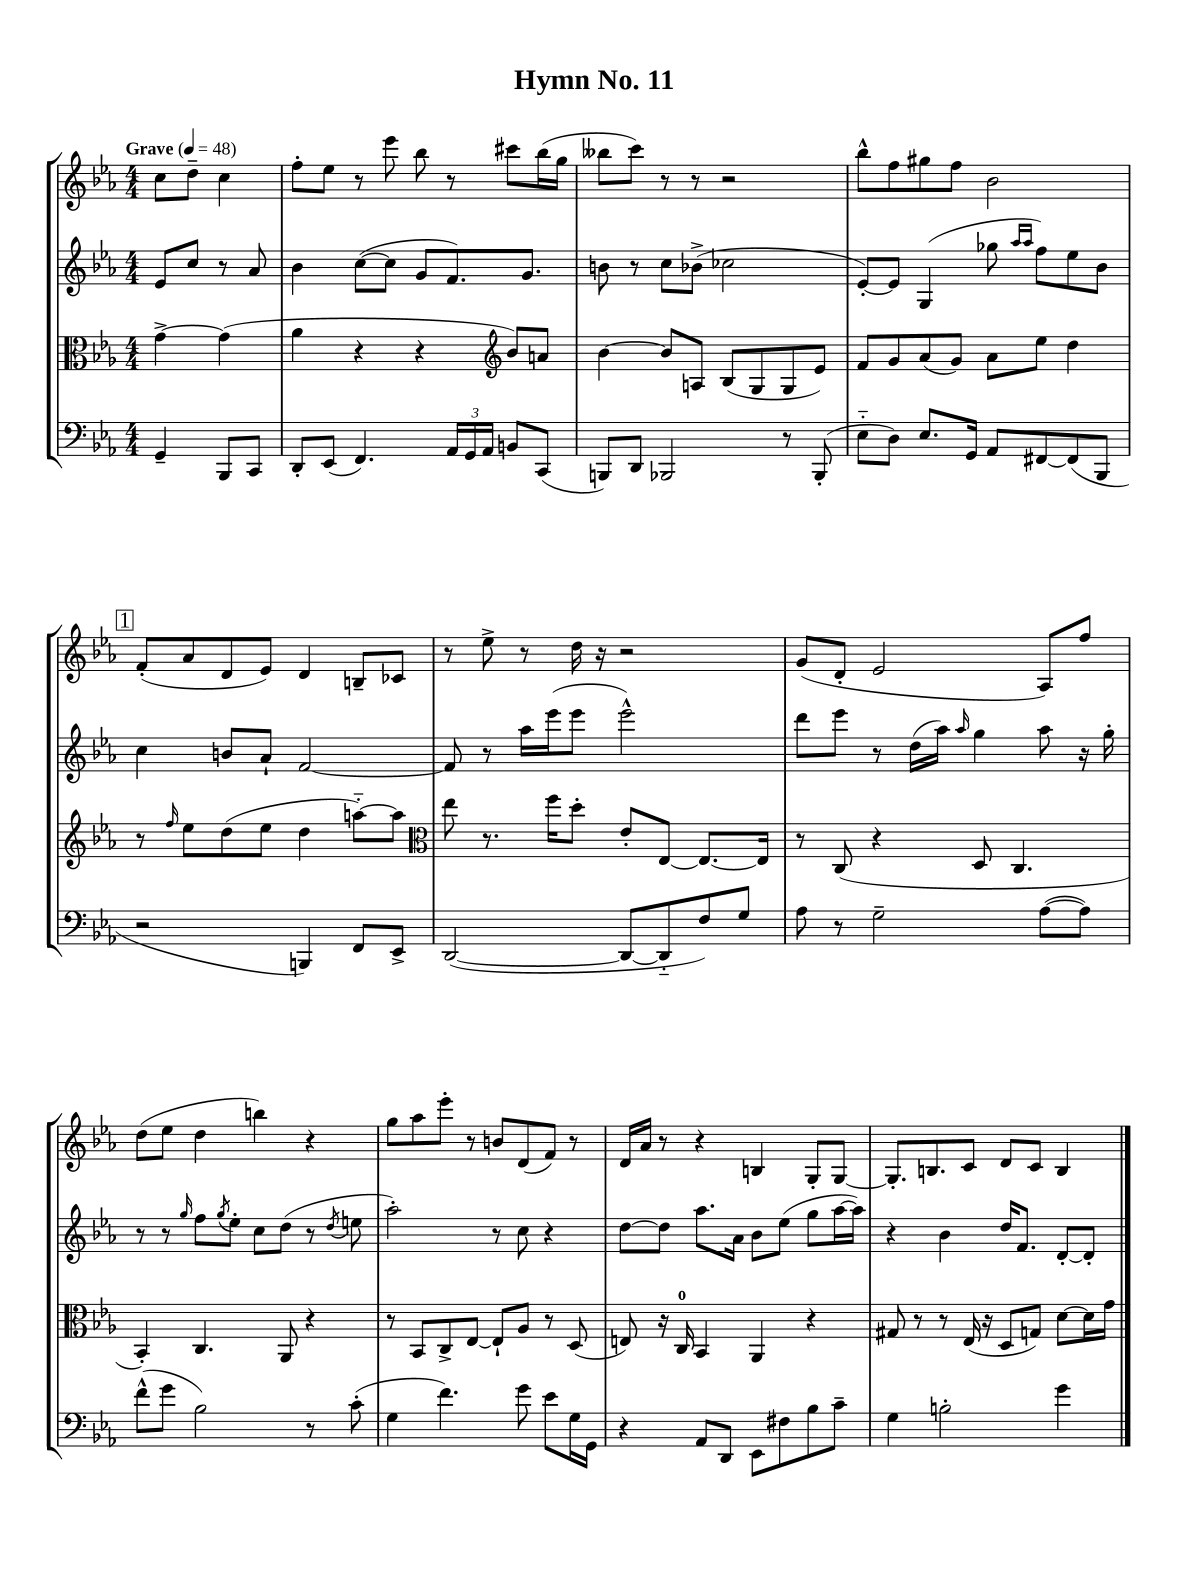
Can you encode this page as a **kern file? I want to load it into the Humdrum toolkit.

**kern	**kern	**kern	**kern
*part4	*part3	*part2	*part1
*staff4	*staff3	*staff2	*staff1
*clefF4	*clefC3	*clefG2	*clefG2
*k[b-e-a-]	*k[b-e-a-]	*k[b-e-a-]	*k[b-e-a-]
*M4/4	*M4/4	*M4/4	*M4/4
*MM48	*MM48	*MM48	*MM48
=	=	=	=
!	!	!	!LO:TX:a:B:t=Grave
4GG~/	[4g^\	8e-/L	8cc\L
.	.	8cc/J	8dd~\J
8BBB-/L	(4g\]	8r	4cc\
8CC/J	.	8a-/	.
=1	=1	=1	=1
8DD'/L	4a-\	4b-\	8ff'\L
(8EE-/J	.	.	8ee-\J
4.FF/)	4r	([8cc\L	8r
.	.	8cc\J]	8eee-\
.	4r	8g/L	8bb-\
24AA-/LL	.	8.f/)	8r
24GG/	.	.	.
24AA-/JJ	.	.	.
*	*clefG2	*	*
8BBn/L	8b-/L)	.	8ccc#X\L
.	.	8.g/J	.
(8CC/J	8an/J	.	(16bb-\L
.	.	.	16gg\JJ
=2	=2	=2	=2
8BBBn/L)	[4b-\	8bn\	8bb--X\L
8DD/J	.	8r	8ccc\J)
2BBB-X/	8b-/L]	8cc\L	8r
.	8An/J	(8b-X^\J	8r
.	(8B-/L	2cc-X\	2r
.	8G/	.	.
8r	8G/	.	.
(8BBB-'/	8e-/J)	.	.
=3	=3	=3	=3
8E-\L	8f/L	[8e-'/L)	8bb-^^\L
8D\J)	8g/	8e-/J]	8ff\
8.E-/L	(8a-/	(4G/	8gg#X\
.	8g/J)	.	8ff\J
16GG/Jk	.	.	.
8AA-/L	8a-\L	8gg-X\	2b-\
.	.	16qqaa-/LL	.
.	.	16qqaa-/JJ	.
[8FF#X/	8ee-\J	8ff\L)	.
(8FF#/]	4dd\	8ee-\	.
8BBB-/J	.	8b-\J	.
!!LO:LB:g=z
!!LO:REH:place=s1:t=1
=4	=4	=4	=4
2r	8r	4cc\	(8f'/L
.	16qqff/	.	.
.	8ee-\L	.	8a-/
.	(8dd\	8bn/L	8d/
.	8ee-\J	8a-`/J	8e-/J)
4BBBn/)	4dd\	[2f/	4d/
8FF/L	[8aan\L)	.	8Bn~/L
8EE-^/J	8aa\J]	.	8c-X/J
=5	=5	=5	=5
*	*clefC3	*	*
([2DD/	8ee-\	8f/]	8r
.	8.r	8r	8ee-^\
.	.	16aa-\LL	8r
.	16ff\KL	(16eee-\J	.
.	8dd'\J	8eee-\J	16dd\
.	.	.	16r
8DD/L_	8e-'/L	2eee-^^\)	2r
8DD/]	[8E-/J	.	.
8F/)	8.E-/L_	.	.
8G/J	.	.	.
.	16E-/Jk]	.	.
=6	=6	=6	=6
8A-\	8r	8ddd\L	(8g/L
8r	(8C/	8eee-\J	8d'/J
2G~\	4r	8r	2e-/
.	.	(16dd\LL	.
.	.	16aa-\JJ)	.
.	.	16qqaa-/	.
.	8D/	4gg\	.
.	4.C/	.	.
([8A-\L	.	8aa-\	8A-/L)
8A-\J])	.	16r	8ff/J
.	.	16gg'\	.
!!LO:LB:g=z
=7	=7	=7	=7
(8f^^\L	4BB-'/)	8r	(8dd\L
8g\J	.	8r	8ee-\J
.	.	16qqgg/	.
2B-\)	4.C/	8ff\L	4dd\
.	.	8qgg/	.
.	.	8ee-'\J	.
.	.	8cc\L	4bbn\)
.	8AA-/	(8dd\J	.
8r	4r	8r	4r
.	.	8qdd/	.
(8c'\	.	8een\	.
=8	=8	=8	=8
4G\	8r	2aa-'\)	8gg\L
.	8BB-/L	.	8aa-\
4.f\)	8C^/	.	8eee-'\J
.	[8E-/J	.	8r
.	8E-`/L]	8r	8bn/L
8g\	8A-/J	8cc\	(8d/
8e-\L	8r	4r	8f/J)
16G\L	(8D/	.	8r
16GG\JJ	.	.	.
=9	=9	=9	=9
4r	8En/)	[8dd\L	16d/LL
.	.	.	16a-/JJ
.	16r	8dd\J]	8r
.	16C/	.	.
8AA-/L	4BB-/	8.aa-\L	4r
8DD/J	.	.	.
.	.	16a-\Jk	.
8EE-\L	4AA-/	8b-\L	4Bn/
8F#X\	.	(8ee-\J	.
8B-\	4r	8gg\L	8G'/L
8c~\J	.	[16aa-\L	[8G/J
.	.	16aa-\JJ])	.
=10	=10	=10	=10
4G\	8G#X/	4r	8.G'/L]
.	8r	.	.
.	.	.	8.Bn/
2Bn'\	8r	4b-\	.
.	(16E-/	.	8c/J
.	16r	.	.
.	8D/L	16dd/KL	8d/L
.	.	8.f/J	.
.	8Gn/J)	.	8c/J
4g\	[8d\L	[8d'/L	4B/
.	16d\L]	8d'/J]	.
.	16g\JJ	.	.
==	==	==	==
*-	*-	*-	*-
